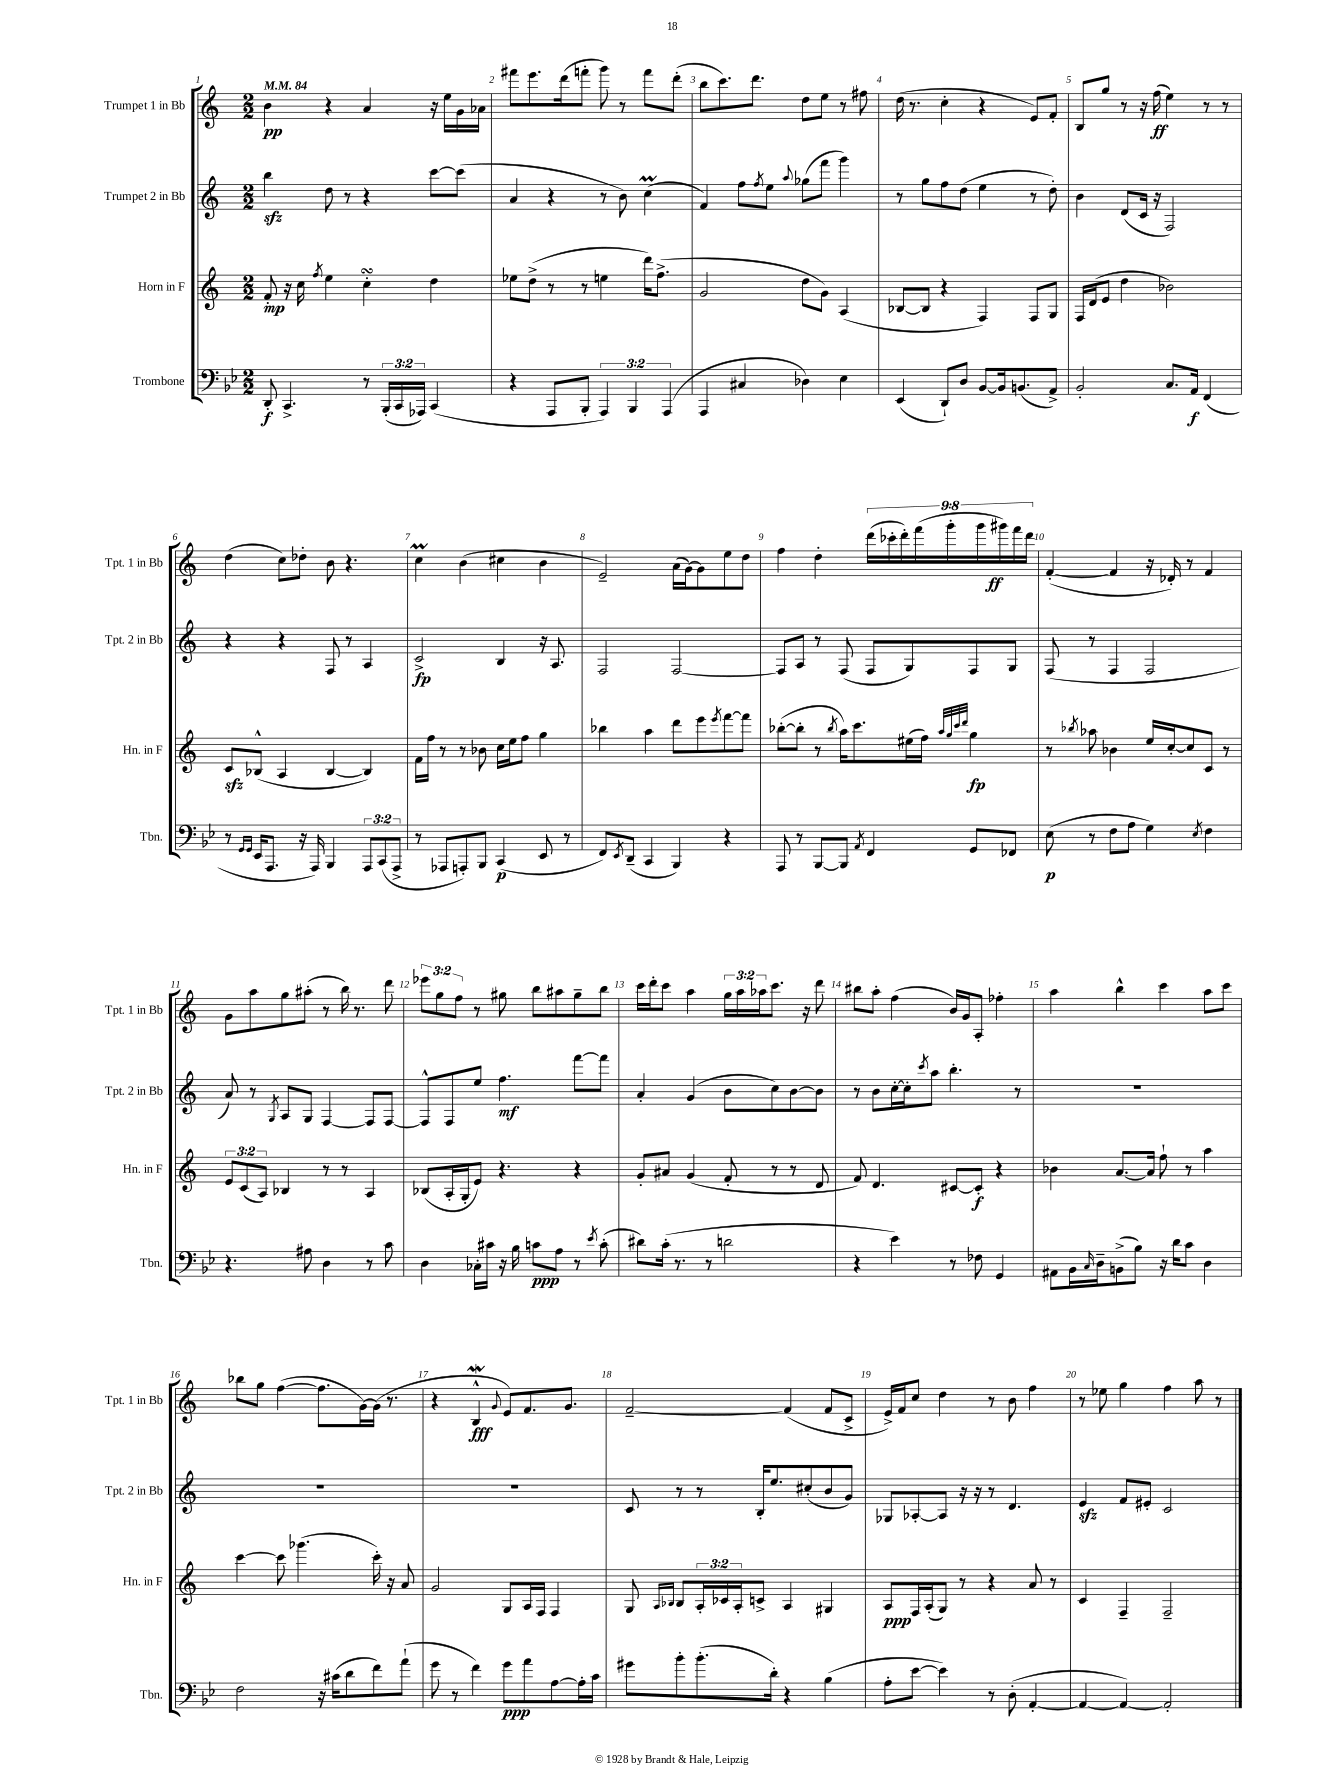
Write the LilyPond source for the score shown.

<<
\new StaffGroup <<
\new Staff = "s0" \with { instrumentName = "Trumpet 1 in Bb" shortInstrumentName = "Tpt. 1 in Bb" } {
    \clef treble \key c \major \numericTimeSignature \time 2/2 \override Staff.TupletNumber.text = #tuplet-number::calc-fraction-text \tempo 4 = 84
    b'4\pp r4 a'4 r16 e''16 g'16 aes'16 |
    fis'''8 e'''8. d'''16( f'''8-. g'''8) r8 f'''8 d'''8-.( |
    b''8 c'''8.) d'''8. d''8 e''8 r8 fis''8 |
    d''16( r8. c''4-. r4 e'8) f'8-. |
    b8 g''8 r8 r16 f''16\ff( e''4) r8 r8 |
    d''4( c''8) des''8-. b'8 r4. |
    c''4\prall b'4( cis''4 b'4 |
    e'2--) a'16( g'16~) g'8 e''8 d''8 |
    f''4 d''4-. \tuplet 9/8 { d'''16( ces'''16-. d'''16-.) f'''16( g'''16-. g'''16 gis'''16\ff) f'''16 d'''16 } |
    f'4~-.( f'4 r16 des'16-.) r8 f'4 |
    g'8 a''8 g''8 ais''8-.( r8 b''16) r8. d'''8 |
    \tuplet 3/2 { ees'''8 g''8 f''8 } r8 gis''8 b''8 ais''8 gis''8-- b''8 |
    c'''16 d'''16-. c'''8 a''4 \tuplet 3/2 { g''16 a''16 aes''16 } c'''8. r16 d'''8 |
    bis''8 a''8-. f''4( b'16) g'16 a8-. fes''4-. |
    a''4 b''4-^ c'''4 a''8 c'''8 |
    bes''8 g''8 f''4~( f''8. g'16~) g'16( r8. |
    r4 b4-^\mordent\fff \appoggiatura { g'8 } e'8) f'8. g'8. |
    f'2~-- f'4( f'8 c'8-> |
    e'16->) f'16 c''8 d''4 r8 b'8 f''4 |
    r8 ees''8 g''4 f''4 a''8 r8 \bar "|." |
}
\new Staff = "s1" \with { instrumentName = "Trumpet 2 in Bb" shortInstrumentName = "Tpt. 2 in Bb" } {
    \clef treble \key c \major \numericTimeSignature \time 2/2
    b''4\sfz d''8 r8 r4 c'''8~ c'''8( |
    a'4 r4 r8 b'8) c''4\prall( |
    f'4) f''8 \acciaccatura { f''8 } e''8 \appoggiatura { a''8 } ges''8( f'''8 g'''4) |
    r8 g''8 f''8 d''8( e''4 r8 d''8-.) |
    b'4 d'8( c'16 r16 f2) |
    r4 r4 f8 r8 a4 |
    c'2->\fp b4 r16 a8. |
    f2 f2~ |
    f8 a8 r8 f8( f8 g8) f8 g8 |
    f8( r8 f4 f2 |
    a'8) r8 \acciaccatura { g8 } a8 g8 f4~ f8 f8~ |
    f8-^ f8 e''8 f''4.\mf f'''8~ f'''8 |
    a'4-. g'4( b'8 c''8) b'8~ b'8 |
    r8 b'8 c''16~-. c''16-. \acciaccatura { c'''8 } a''8 b''4.-. r8 |
    R1 |
    R1 |
    R1 |
    c'8 r8 r8 b16-. e''8. cis''8-.( b'8 g'8) |
    ges8 aes8~-. aes8 r16 r16 r8 d'4. |
    e'4\sfz f'8 eis'8-. c'2 \bar "|." |
}
\new Staff = "s2" \with { instrumentName = "Horn in F" shortInstrumentName = "Hn. in F" } {
    \clef treble \key c \major \numericTimeSignature \time 2/2 \override Staff.TupletNumber.text = #tuplet-number::calc-fraction-text
    f'8-.\mp r16 c''16 \acciaccatura { f''8 } e''4 c''4-.\turn d''4 |
    ees''8 d''8->( r8 r8 e''4 d'''16) f''8.->( |
    g'2 d''8 g'8) a4( |
    bes8~ bes8 r4 f4) f8 g8 |
    f16 d'16( e'8 d''4 bes'2) |
    c'8\sfz bes8-^( a4 bes4~ bes4) |
    f'16 f''16 r8 r8 bes'8 c''16 e''16 f''8 g''4 |
    bes''4 a''4 d'''8 e'''8 \acciaccatura { e'''8 } f'''8~ f'''8 |
    bes''8~-.( bes''8-. r8 \acciaccatura { bes''8 } a''16) c'''8. eis''16( f''16) \grace { a''32 g''32 c'''32 d'''32 } g''4\fp |
    r8 \acciaccatura { bes''8 } aes''8 bes'4 e''16 c''16~-. c''8 c'8 r8 |
    \tuplet 3/2 { e'8 c'8( a8) } bes4 r8 r8 a4 |
    bes8( a16-. g16-. e'8) r4. r4 |
    g'8-. ais'8 g'4( f'8-. r8 r8 d'8 |
    f'8) d'4. cis'8~ cis'8-.\f r4 |
    bes'4 a'8.~ a'16 f''8-! r8 a''4 |
    c'''4~ c'''8 ges'''4.( c'''16-.) r16 a'8 |
    g'2 g8 a16 f16 f4 |
    g8 \grace { a16 bes16 } bes8 \tuplet 3/2 { a16-. ces'16 a16-. } c'8-> a4 gis4 |
    a8\ppp f16 a16-.( g8) r8 r4 a'8 r8 |
    c'4 f4-- f2-- \bar "|." |
}
\new Staff = "s3" \with { instrumentName = "Trombone" shortInstrumentName = "Tbn." } {
    \clef bass \key bes \major \numericTimeSignature \time 2/2 \override Staff.TupletNumber.text = #tuplet-number::calc-fraction-text
    d,8-.\f c,4.-> r8 \tuplet 3/2 { bes,,16-.( c,16 aes,,16) } c,4( |
    r4 a,,8 bes,,8-. \tuplet 3/2 { a,,4) bes,,4 a,,4( } |
    a,,4 cis4 des4) ees4 |
    ees,4( d,8-!) d8 bes,8~ bes,16 b,8.( a,8->) |
    bes,2-. c8. a,16\f f,4( |
    r8 \grace { g,16 g,16 } ees,16 a,,8. r16 a,,16) bes,,4 \tuplet 3/2 { a,,8 c,8( a,,8-> } |
    r8 aes,,8 a,,8-.) bes,,8 c,4\p( ees,8 r8 |
    f,8) \acciaccatura { ees,8 } d,8--( c,4 bes,,4) r4 |
    a,,8 r8 bes,,8~ bes,,8 \acciaccatura { a,8 } f,4 g,8 fes,8 |
    ees8\p( r8 f8 a8 g4) \acciaccatura { ees8 } f4 |
    r4. ais8 d4 r8 c'8 |
    d4 ces16-. cis'16 r16 bes16 c'8\ppp a8 r8 \acciaccatura { ees'8 } c'8-.( |
    dis'8) c'16-.( r8. r8 d'2 |
    r4 ees'4) r8 fes8 g,4 |
    ais,8 bes,16 \grace { c16 } d16-- b,8->( bes8) r16 d'16 c'8 d4 |
    f2 r16 cis'16( d'8 f'8) a'8-!( |
    g'8 r8 f'4) g'8\ppp a'8 a8~ a16-. c'16 |
    gis'8 bes'8-. bes'8.-.( d'16-.) r4 bes4( |
    a8-. ees'8~ ees'4) r8 d8-.( a,4~-. |
    a,4~ a,4~) a,2-. \bar "|." |
}
>>
>>
\layout { \context { \Score \override BarNumber.break-visibility = ##(#f #t #t) barNumberVisibility = #all-bar-numbers-visible } }
